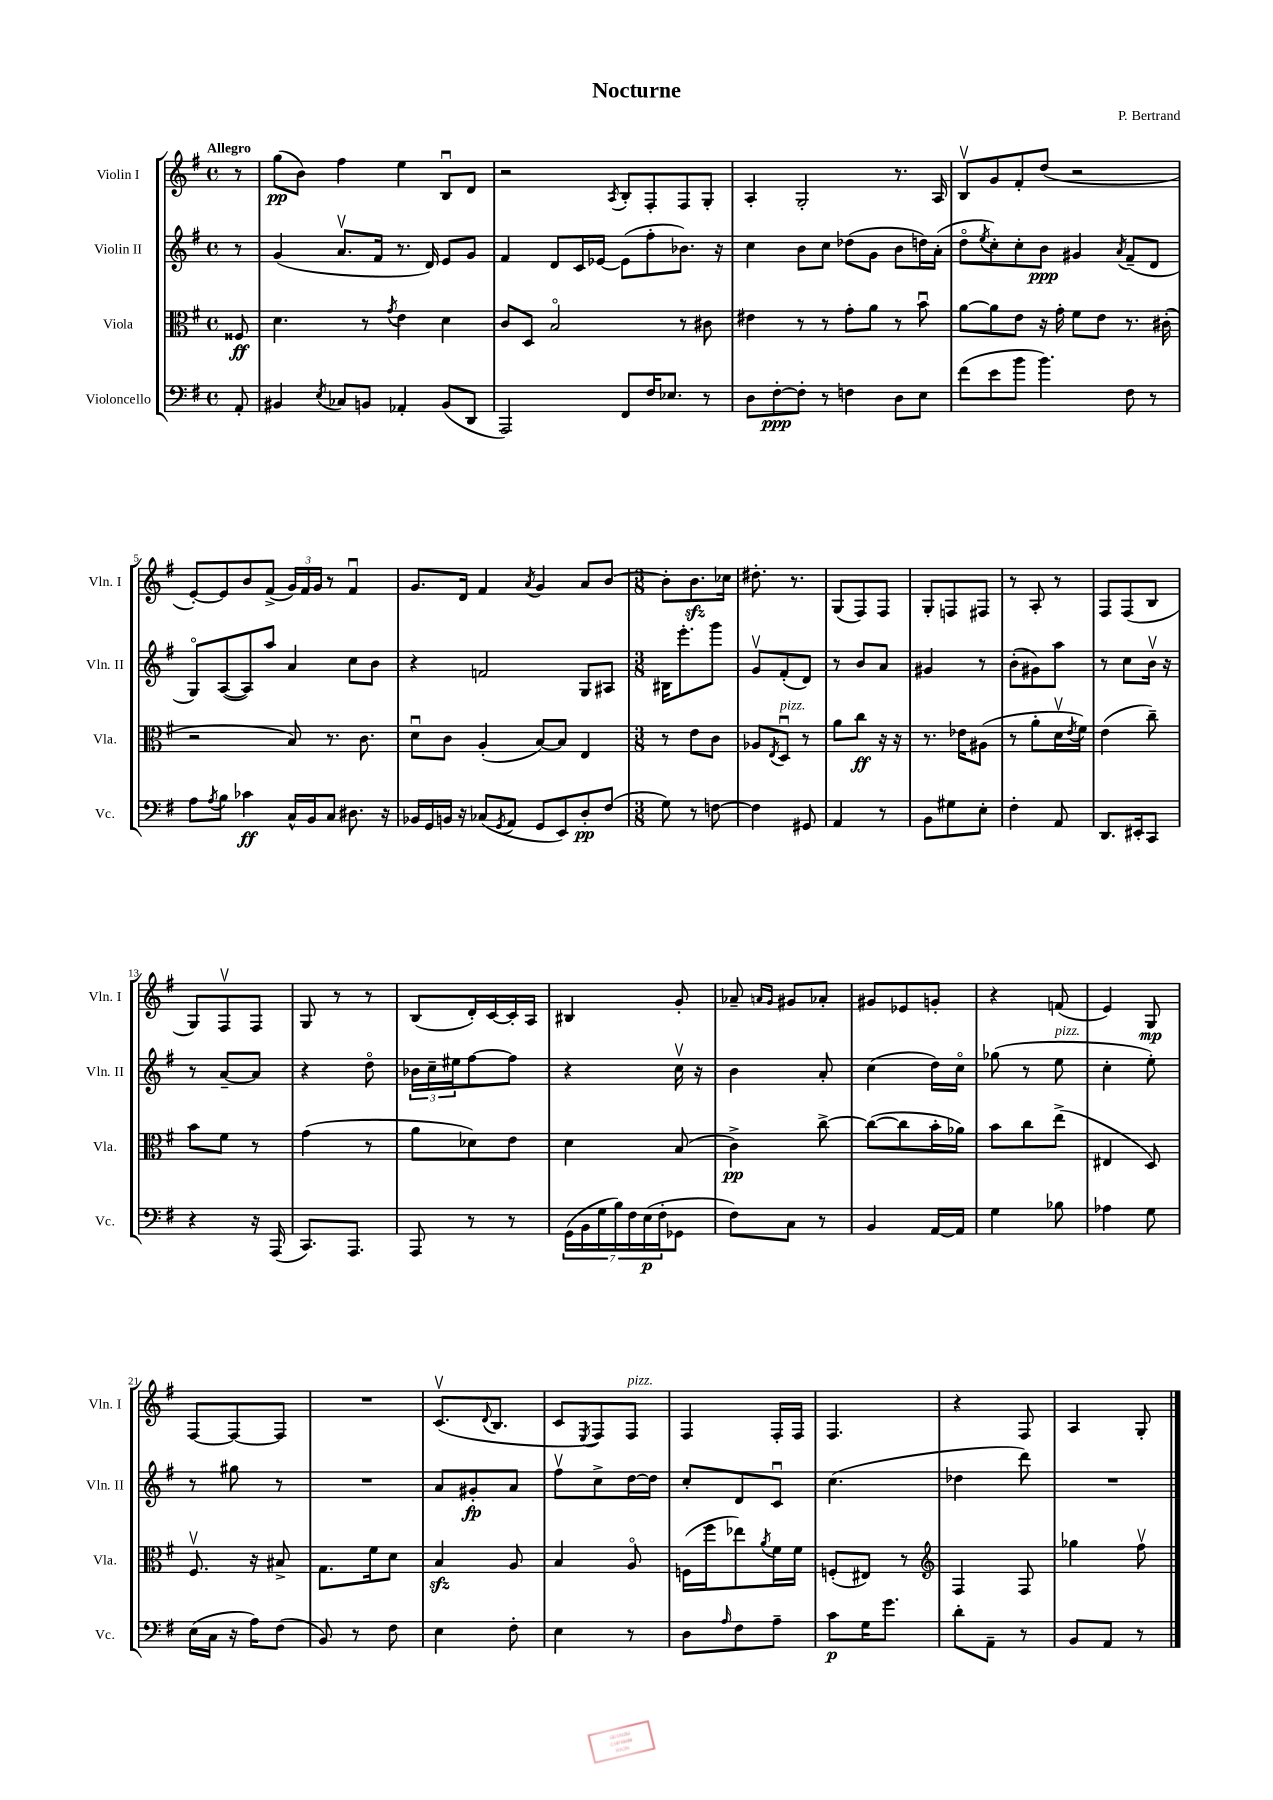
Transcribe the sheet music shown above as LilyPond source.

\header { title = "Nocturne" composer = "P. Bertrand" }
<<
\new StaffGroup <<
\new Staff = "s0" \with { instrumentName = "Violin I" shortInstrumentName = "Vln. I" } {
    \clef treble \key g \major \defaultTimeSignature \time 4/4 \partial 8 \tempo "Allegro"
    r8 |
    g''8\pp( b'8) fis''4 e''4 b8\downbow d'8 |
    r2 \acciaccatura { a8 } b8-. fis8-. fis8 g8-. |
    a4-. g2-. r8. a16 |
    b8\upbow g'8 fis'8-. d''8( r2 |
    e'8~-.) e'8 b'8 fis'8->( \tuplet 3/2 { g'16) fis'16 g'16 } r8 fis'4\downbow |
    g'8. d'16 fis'4 \acciaccatura { a'8 } g'4 a'8 b'8~ |
    \numericTimeSignature \time 3/8 b'8-. b'8.\sfz ces''16 |
    dis''8.-. r8. |
    g8( fis8) fis8 |
    g8-. f8 fis8 |
    r8 a8-. r8 |
    fis8 fis8( b8 |
    g8) fis8\upbow fis8 |
    g8 r8 r8 |
    b8( d'16-.) c'16~ c'16-. a16 |
    bis4 g'8-. |
    aes'8-- \grace { a'16 g'16 } gis'8 aes'8-. |
    gis'8 ees'8 g'8-. |
    r4 f'8( |
    e'4) g8\mp |
    fis8~ fis8~ fis8 |
    R4. |
    c'8.\upbow( \appoggiatura { d'8 } b8. |
    c'8 \acciaccatura { e8 } fis8) fis8^\markup { \italic "pizz." } |
    fis4 fis16-. fis16 |
    fis4. |
    r4 fis8 |
    a4 g8-. \bar "|." |
}
\new Staff = "s1" \with { instrumentName = "Violin II" shortInstrumentName = "Vln. II" } {
    \clef treble \key g \major \defaultTimeSignature \time 4/4 \partial 8
    r8 |
    g'4( a'8.\upbow fis'16 r8. d'16) e'8 g'8 |
    fis'4 d'8 c'16 ees'16~ ees'8( fis''8-. bes'8.) r16 |
    c''4 b'8 c''8 des''8( g'8 b'8 d''16) a'16-.( |
    d''8\flageolet \acciaccatura { e''8 } c''8-.) c''8-. b'8\ppp gis'4 \acciaccatura { a'8 } fis'8--( d'8 |
    g8\flageolet) a8~( a8) a''8 a'4 c''8 b'8 |
    r4 f'2 g8 ais8 |
    \numericTimeSignature \time 3/8 bis16 e'''8.-. g'''8 |
    g'8\upbow fis'8-.( d'8) |
    r8 b'8 a'8 |
    gis'4 r8 |
    b'8-.( gis'8) a''8 |
    r8 c''8 b'16\upbow r16 |
    r8 a'8~-- a'8 |
    r4 d''8\flageolet |
    \tuplet 3/2 { bes'16 c''16-- eis''16 } fis''8~ fis''8 |
    r4 c''16\upbow r16 |
    b'4 a'8-. |
    c''4( d''16) c''16\flageolet |
    ges''8( r8 e''8^\markup { \italic "pizz." } |
    c''4-. e''8-.) |
    r8 gis''8 r8 |
    R4. |
    a'8 gis'8-.\fp a'8 |
    fis''8\upbow c''8-> d''16~ d''16 |
    c''8-. d'8 c'8\downbow |
    c''4.( |
    des''4 d'''8) |
    R4. \bar "|." |
}
\new Staff = "s2" \with { instrumentName = "Viola" shortInstrumentName = "Vla." } {
    \clef alto \key g \major \defaultTimeSignature \time 4/4 \partial 8
    fisis8\ff |
    d'4. r8 \acciaccatura { g'8 } e'4 d'4 |
    c'8 d8 b2\flageolet r8 cis'8 |
    eis'4 r8 r8 g'8-. a'8 r8 b'8\downbow |
    a'8~ a'8 e'8 r16 g'16-. fis'8 e'8 r8. cis'16-.( |
    r2 b8) r8. c'8. |
    d'8\downbow c'8 a4-.( b8~) b8 e4 |
    \numericTimeSignature \time 3/8 r8 e'8 c'8 |
    aes8 \acciaccatura { e8 } d8\downbow^\markup { \italic "pizz." } r8 |
    a'8 c''8\ff r16 r16 |
    r8. ees'16 ais8( |
    r8 a'8-. d'16\upbow \acciaccatura { e'8 } fis'16) |
    e'4( c''8--) |
    b'8 fis'8 r8 |
    g'4( r8 |
    a'8 des'8) e'8 |
    d'4 b8( |
    c'4->\pp) c''8~-> |
    c''8~( c''8 b'16-. aes'16) |
    b'8 c''8 e''8->( |
    eis4 d8) |
    fis8.\upbow r16 bis8-> |
    g8. fis'16 d'8 |
    b4\sfz a8 |
    b4 a8\flageolet |
    f16( fis''16 ees''8) \acciaccatura { a'8 } fis'16 fis'16 |
    f8-.( eis8) r8 |
    \clef treble fis4 fis8 |
    ges''4 fis''8\upbow \bar "|." |
}
\new Staff = "s3" \with { instrumentName = "Violoncello" shortInstrumentName = "Vc." } {
    \clef bass \key g \major \defaultTimeSignature \time 4/4 \partial 8
    a,8-. |
    bis,4 \acciaccatura { e8 } ces8 b,8 aes,4-. b,8( d,8 |
    a,,2) fis,8 fis16 ees8. r8 |
    d8 fis8~-.\ppp fis8-. r8 f4 d8 e8 |
    fis'8( e'8 b'8 b'4.) fis8 r8 |
    a8 \acciaccatura { a8 } b8 ces'4\ff c16-^ b,16 c8 dis8. r16 |
    bes,16 g,16 b,16 r16 ces8( \acciaccatura { g,8 } a,8 g,8 e,8) d8-.\pp fis8( |
    \numericTimeSignature \time 3/8 g8) r8 f8~ |
    f4 gis,8 |
    a,4 r8 |
    b,8 gis8 e8-. |
    fis4-. a,8 |
    d,8. eis,16-. c,8 |
    r4 r16 a,,16( |
    c,8.) a,,8. |
    a,,8 r8 r8 |
    \tuplet 7/4 { g,16( b,16 g16 b16) fis16 e16\p( fis16-. } ges,8 |
    fis8) c8 r8 |
    b,4 a,16~ a,16 |
    g4 bes8 |
    aes4 g8 |
    e16( c16 r16 a16) fis8( |
    b,8) r8 fis8 |
    e4 fis8-. |
    e4 r8 |
    d8 \grace { a16 } fis8 a8-- |
    c'8\p g16 g'8. |
    d'8-. a,8-- r8 |
    b,8 a,8 r8 \bar "|." |
}
>>
>>
